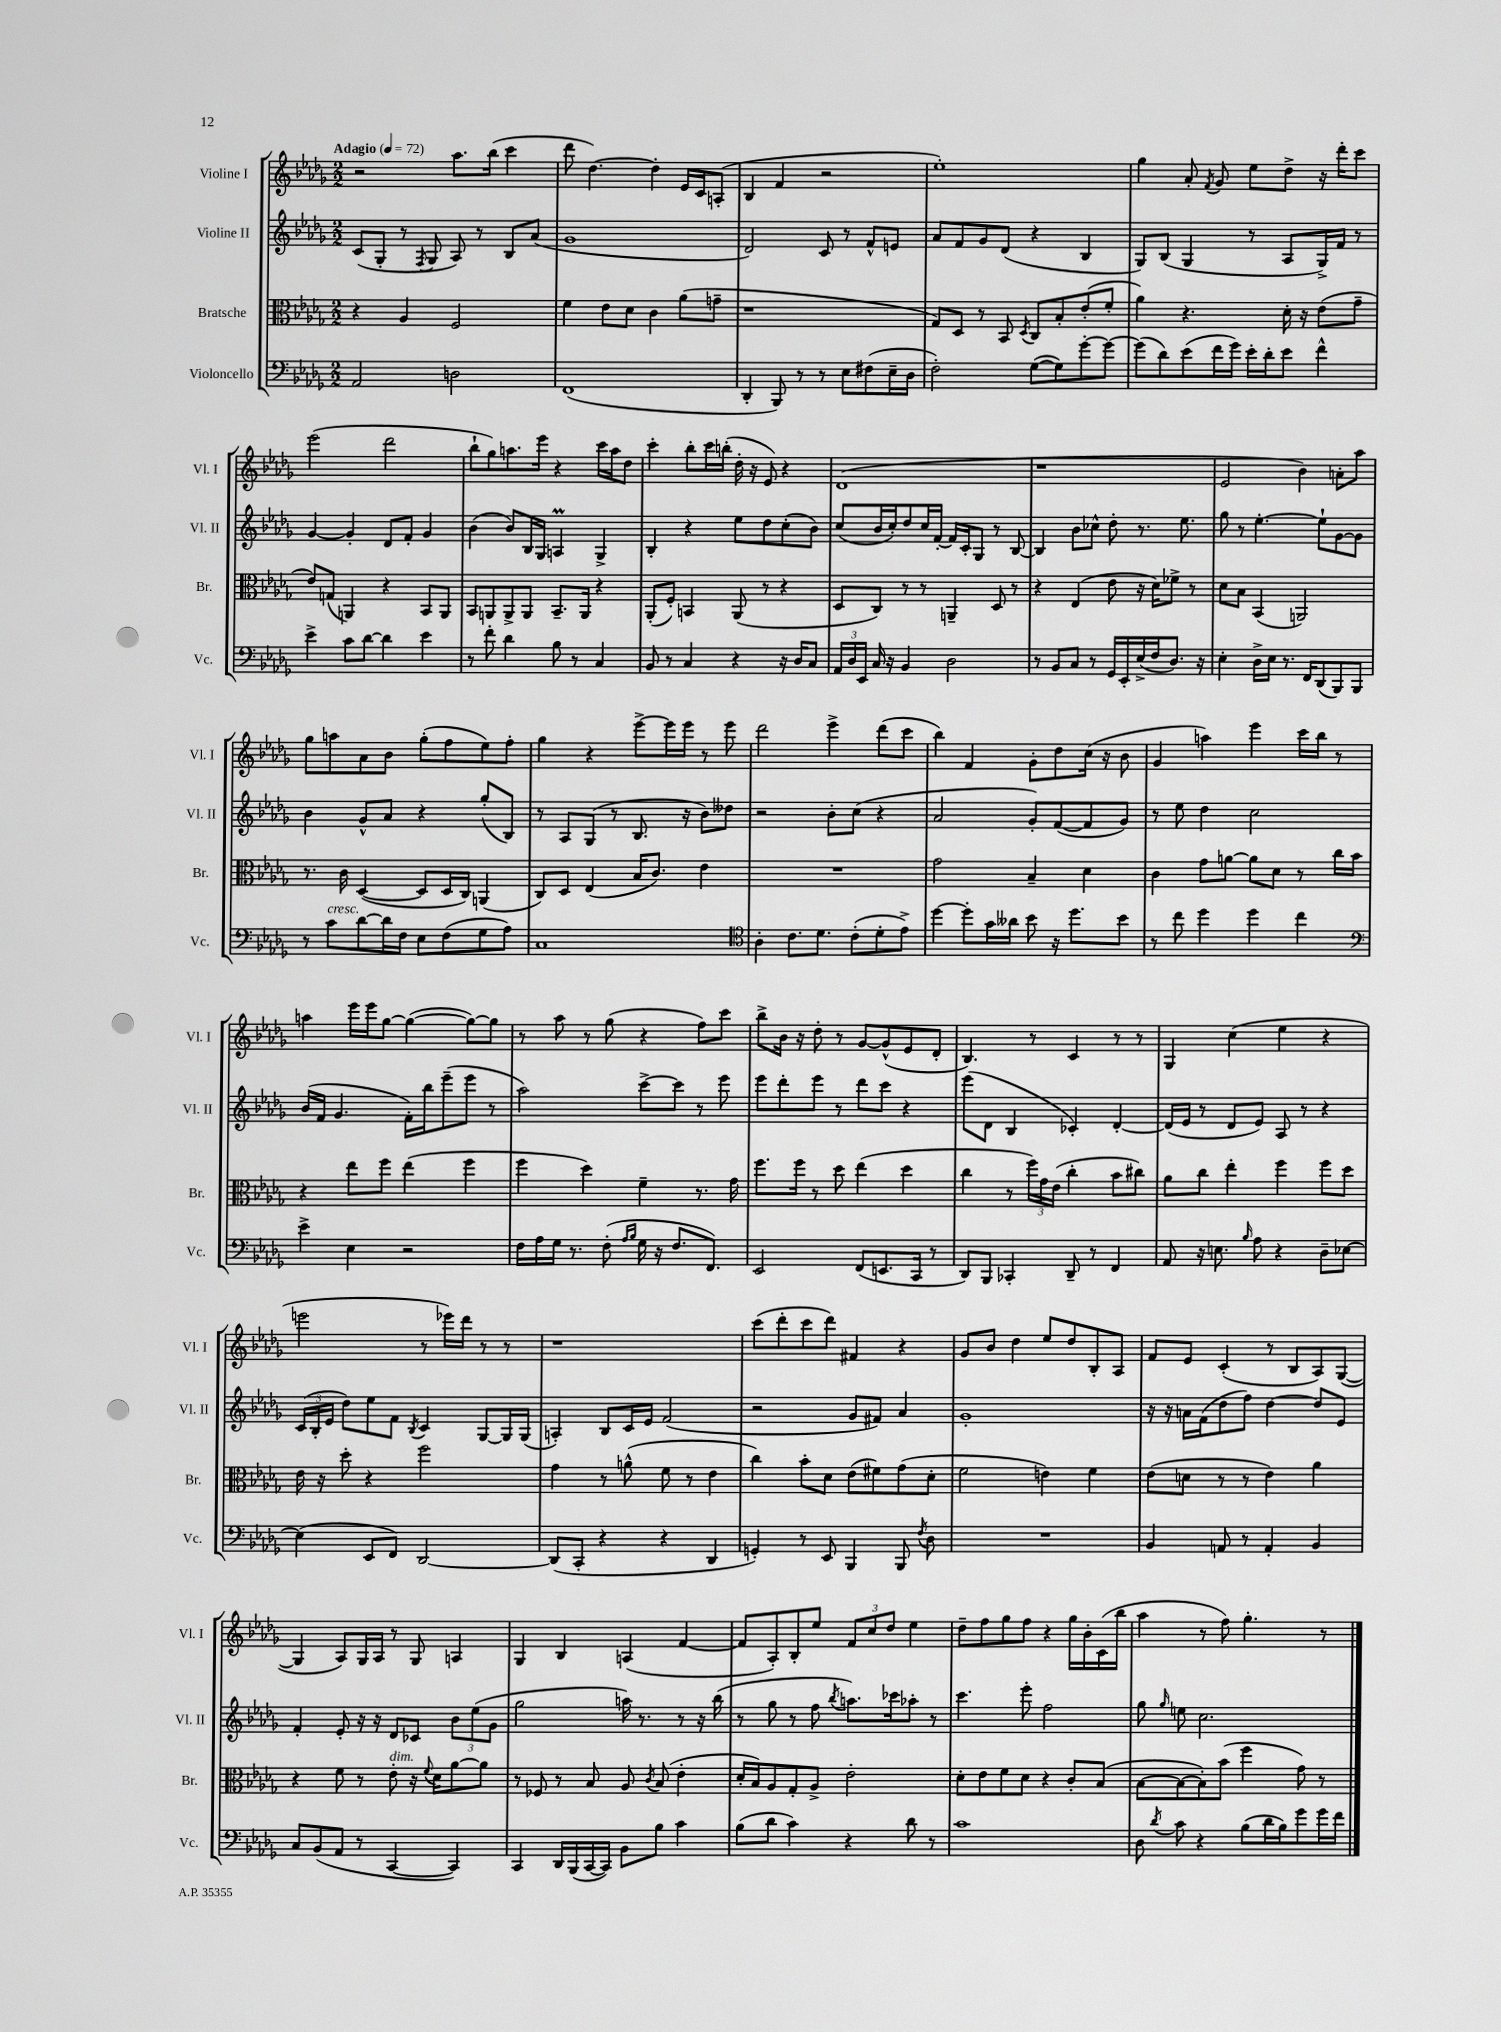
<<
\new StaffGroup <<
\new Staff = "s0" \with { instrumentName = "Violine I" shortInstrumentName = "Vl. I" } {
    \clef treble \key des \major \numericTimeSignature \time 2/2 \tempo "Adagio" 4 = 72
    \autoBeamOff r2 aes''8.[ bes''16]( c'''4 |
    des'''8 des''4.~) des''4-. ees'16[ c'16 a8]-.( |
    bes4 f'4 r2 |
    ees''1-.) |
    ges''4 aes'8-. \acciaccatura { f'8 } ges'8 ees''8[ des''8]-> r16 des'''16[-. c'''8] |
    ees'''2( des'''2 |
    bes''8[-! ges''8) a''8. ees'''16] r4 c'''16[ a''16 des''8] |
    c'''4-. bes''8[-. c'''16 b''16]-.( des''16-. r16 ees'8) r4 |
    des'1( |
    r1 |
    ees'2 bes'4) a'8[-. aes''8] |
    ges''8[ a''8 aes'8 bes'8] ges''8[-.( f''8 ees''8) f''8]-. |
    ges''4 r4 ees'''8[~-> ees'''16 ees'''16] r8 ees'''8 |
    des'''2 ees'''4-> des'''8[( c'''8] |
    bes''4) f'4 ges'8[-. des''8 c''16]( r16 bes'8 |
    ges'4 a''4) ees'''4 c'''16[ bes''16] r8 |
    a''4 ees'''16[ ees'''16 ges''8]~ ges''4~( ges''8[~) ges''8] |
    r8 aes''8 r8 ges''8( r4 f''8[) c'''8] |
    bes''8[-> bes'16] r16 des''8-. r8 ges'8[~ ges'8-^( ees'8 des'8]-. |
    bes4.) r8 c'4 r8 r8 |
    ges4 c''4( ees''4 r4 |
    e'''2 r8 ees'''16[) des'''16] r8 r8 |
    r1 |
    c'''8[( des'''8-. c'''8 des'''8]) fis'4 r4 |
    ges'8[ bes'8] des''4 ees''8[ des''8 bes8-. aes8] |
    f'8[ ees'8] c'4-.( r8 bes8[ aes8) ges8]~( |
    ges4 aes8[) ges16 aes16] r8 ges8 a4 |
    ges4 bes4 a4( f'4~ |
    f'8[ aes8-.) bes8-. ees''8] \tuplet 3/2 { f'8[ c''8 des''8] } ees''4 |
    des''8[-- f''8 ges''8 f''8] r4 ges''16[ bes'16-. c'16( bes''16] |
    aes''4 r8 f''8) ges''4.-. r8 \bar "|." |
}
\new Staff = "s1" \with { instrumentName = "Violine II" shortInstrumentName = "Vl. II" } {
    \clef treble \key des \major \numericTimeSignature \time 2/2
    \autoBeamOff c'8[( ges8]-. r8 \acciaccatura { f8 } ges8 aes8) r8 bes8[ aes'8]( |
    ges'1 |
    des'2) c'8 r8 f'8[-^ e'8] |
    aes'8[ f'8 ges'8 des'8]( r4 bes4 |
    ges8[) bes8]( ges4 r8 aes8[ ges16->) f'16] r8 |
    ges'4~ ges'4-. des'8[ f'8]-. ges'4 |
    bes'4( bes'8[) bes16 ges16] a4\prall ges4-> |
    bes4-. r4 ees''8[ des''8 c''8-.( bes'8]) |
    c''8[( bes'16 c''16-.) des''8 c''16 f'16]~-. f'16[ c'16-. ges8] r8 bes8~ |
    bes4 bes'8[ ces''8]-^ des''8-. r8. ees''8. |
    ges''8 r8 ees''4.~-. ees''8[-! ges'8~ ges'8] |
    bes'4 ges'8[-^ aes'8] r4 ges''8[-.( bes8]) |
    r8 aes8[ ges8]( r8 bes8. r16 bes'8[) deses''8] |
    r2 bes'8[-. c''8]( r4 |
    aes'2 ges'8[-.) f'8~( f'8 ges'8]) |
    r8 ees''8 des''4 c''2 |
    bes'16[( f'16] ges'4. f'16[-.) bes''16 ees'''8--( ees'''8] r8 |
    aes''2) c'''8[~-> c'''8] r8 ees'''8 |
    ees'''8[ des'''8-. ees'''8] r8 des'''8[ c'''8] r4 |
    ees'''8[( des'8] bes4 ces'4-.) des'4~-. |
    des'16[( ees'16] r8 des'8[ ees'8]) aes8 r8 r4 |
    \tuplet 3/2 { c'16[( bes16-. ees'16] } des''8[) ees''8 f'8] \acciaccatura { bes8 } c'4 ges8[~ ges16 ges16]( |
    a4-.) bes8[ c'16 ees'16] f'2( |
    r2 ges'8[ fis'8]) aes'4 |
    ges'1-. |
    r16 r16 a'16[ f'16( des''8 f''8]) des''4~ des''8[ ees'8] |
    f'4-. ees'8-. r16 r16 des'8[ ces'8] \tuplet 3/2 { bes'8[ ees''8( ges'8] } |
    ges''2 a''16) r8. r8 r16 bes''16( |
    r8 ges''8 r8 f''8 \acciaccatura { bes''8 } a''8.[) ces'''16 aes''8]-. r8 |
    c'''4. ees'''8-. f''2 |
    ges''8 \grace { ges''16 } e''8 c''2. \bar "|." |
}
\new Staff = "s2" \with { instrumentName = "Bratsche" shortInstrumentName = "Br." } {
    \clef alto \key des \major \numericTimeSignature \time 2/2
    \autoBeamOff r4 aes4 f2 |
    f'4 ees'8[ des'8] c'4 aes'8[( g'8]-- |
    r1 |
    ges8[) des8] r8 bes,8 \acciaccatura { des8 } c8[ bes8-. ees'8-.( f'8]-. |
    aes'4) r4. des'16-. r16 ees'8[( ges'8]-- |
    ees'8[) g8]( a,4) r4 bes,8[ a,8] |
    bes,8[ a,8 a,8-> a,8] bes,8.[-- a,16] r4 |
    aes,8[-.( f8]-.) b,4 aes,8( r8 r4 |
    des8[ c8]) r8 r8 a,4-- des8 r8 |
    r4 ees4( ees'8 r16 des'16[) fes'8]-> r8 |
    des'8[ bes8] bes,4( a,2) |
    r8. c'16 des4~( des8[ des16 c16]) a,4( |
    c8[) des8] ees4( bes16[ c'8.]) ees'4 |
    R1 |
    ges'2 bes4-- des'4 |
    c'4 ges'8[ a'8]~ a'8[ des'8] r8 c''16[ bes'16] |
    r4 ees''8[ f''8] ees''4( f''4 |
    f''4 des''4) f'4-- r8. ges'16 |
    f''8.[ f''16] r8 des''8 ees''4( des''4 |
    c''4 r8 \tuplet 3/2 { f''16[) ges'16 ees'16]( } c''4-. bes'8[ cis''8]) |
    aes'8[ c''8] ees''4-. f''4 f''8[ des''8] |
    ees'16 r16 des''8-. r4 f''2 |
    ges'4 r8 a'8-^( f'8 r8 ees'4 |
    c''4) bes'8[-. des'8] ees'8[( fis'8) ges'8( des'8]-. |
    f'2 e'4) f'4 |
    ees'8[( d'8] r8 r8 ees'4) aes'4 |
    r4 f'8 r8 ees'8-.^\markup { \italic "dim." } r16 \appoggiatura { f'8 } des'16[ aes'8~ aes'8] |
    r8 fes8 r8 bes8 aes8 \acciaccatura { c'8 } bes8( ees'4-. |
    des'16[-. bes16) aes8 ges8-. aes8]-> ees'2-. |
    des'8[-. ees'8 f'8 des'8] r4 c'8[-. bes8]( |
    bes8[~ bes8~ bes8-.) bes'8]( f''4 ges'8) r8 \bar "|." |
}
\new Staff = "s3" \with { instrumentName = "Violoncello" shortInstrumentName = "Vc." } {
    \clef bass \key des \major \numericTimeSignature \time 2/2
    \autoBeamOff aes,2 d2 |
    f,1( |
    des,4-. bes,,8) r8 r8 ees8[ fis8( ees16-- des16] |
    f2-.) ges8[~( ges8) ges'8~-. ges'8]~ |
    ges'8[( des'8) ees'8( f'16 ges'16]) ees'16[-. des'16-. ees'8] f'4-^ |
    ees'4-> c'8[ des'8]~ des'4 ees'4 |
    r8 f'8-. des'4 bes8 r8 c4 |
    bes,8 r8 c4 r4 r16 des16[ c8] |
    \tuplet 3/2 { aes,16[ des16 ees,16] } c16 r16 bes,4 des2 |
    r8 bes,8[ c8] r8 ges,16[ ees,16-. ees16->( f16 des8.]) r16 |
    ees4-. des16[-> ees16] r8. f,16[ des,8( bes,,8) bes,,8] |
    r8 c'8[^\markup { \italic "cresc." } des'8~ des'16 f16] ees8[ f8( ges8 aes8]) |
    c1 |
    \clef tenor aes4-. c'8.[ des'8.] c'8[-.( des'8-. ees'8]->) |
    des''4~ des''8[-. ges'16 aeses'16] bes'8 r16 des''8.[ bes'8] |
    r8 c''8 des''4 des''4 c''4 |
    \clef bass ees'4-> ees4 r2 |
    f16[ aes16 ges16] r8. f8-.( \grace { aes16[ bes16] } ges16 r16 f8.[ f,8.]) |
    ees,2 f,8[( e,8. c,16] r8 |
    des,8[) bes,,8] ces,4-. des,8-- r8 f,4 |
    aes,8 r16 e8. \grace { bes16 } aes8 r4 des8[-- ees8]~ |
    ees4( ees,8[ f,8]) des,2~ |
    des,8[( c,8]-. r4 r4 des,4 |
    g,4-.) r8 ees,8 bes,,4 bes,,8 \acciaccatura { f8 } des8 |
    R1 |
    bes,4 a,8 r8 a,4-. bes,4 |
    c8[ bes,8( aes,8] r8 c,4~ c,4) |
    c,4 des,16[ bes,,16( c,16~ c,16]) bes,8[ bes8] c'4 |
    bes8[( des'8] c'4) r4 des'8 r8 |
    c'1 |
    des8 \acciaccatura { des'8 } c'8 r4 bes8[( des'16 bes16) ges'8 ges'16 f'16] \bar "|." |
}
>>
>>
\layout { \context { \Score \remove "Bar_number_engraver" } }
